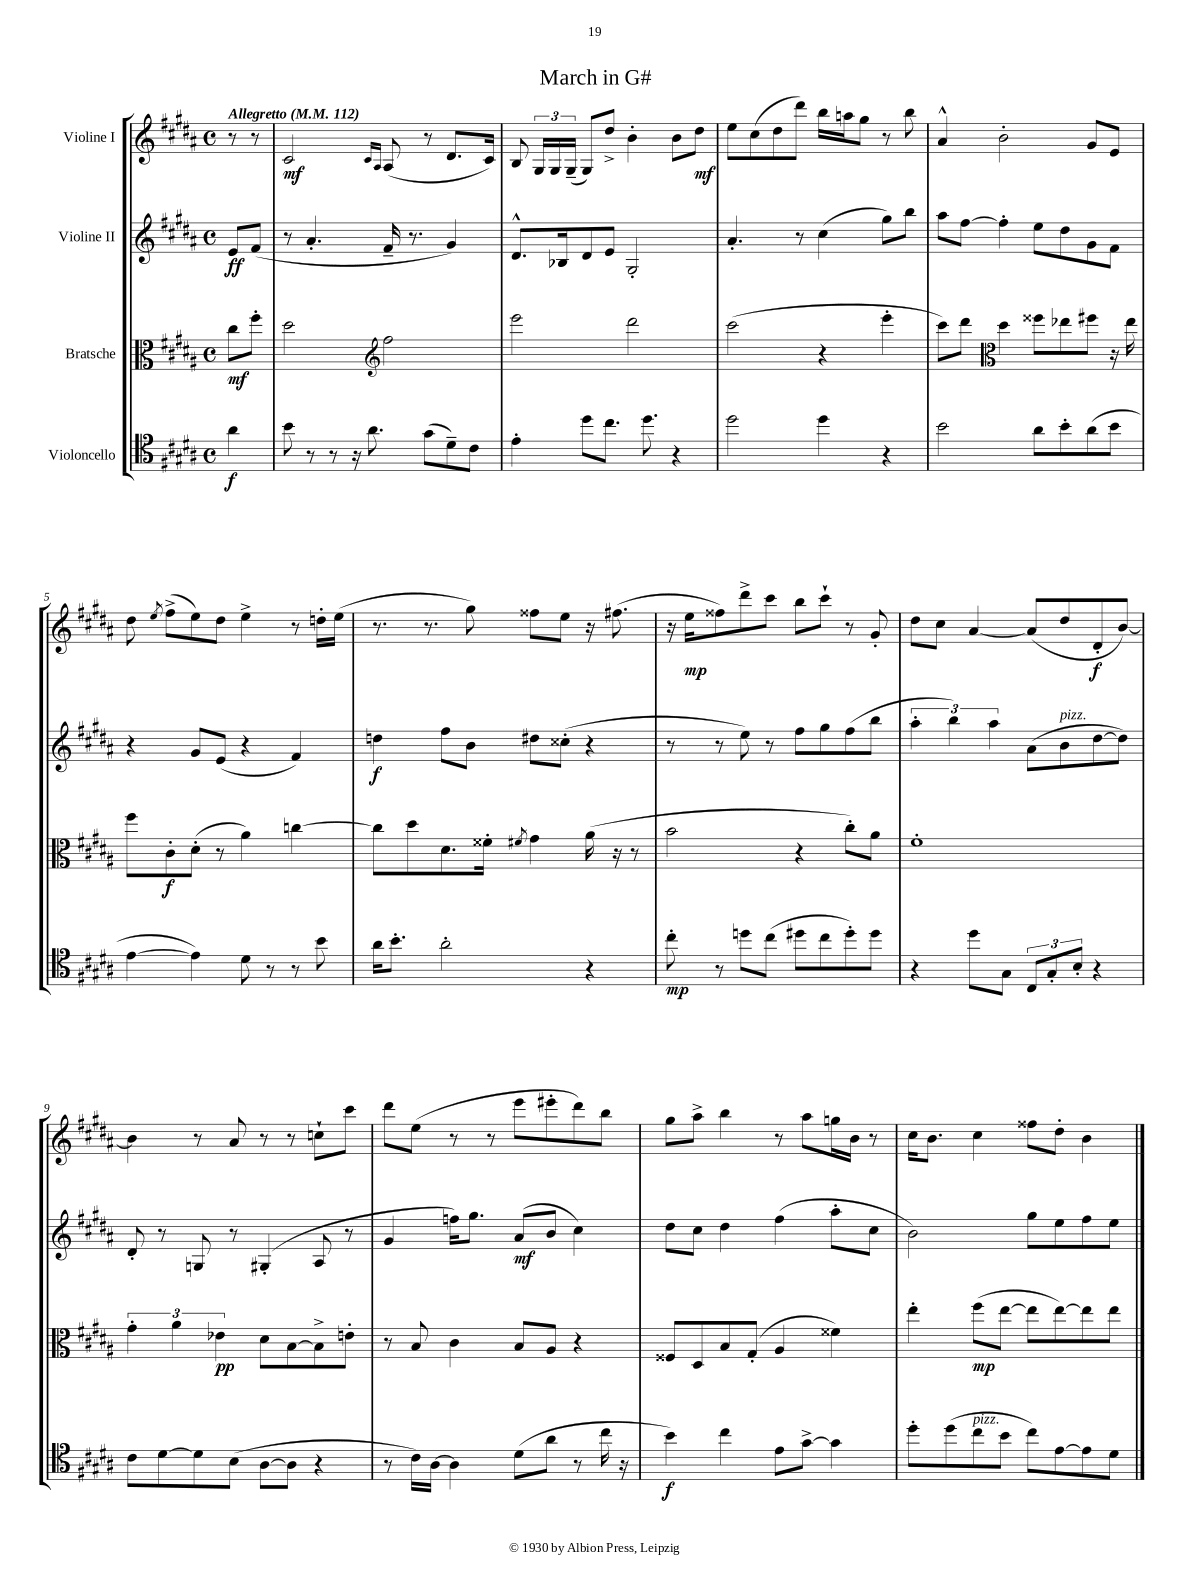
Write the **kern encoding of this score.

**kern	**dynam	**kern	**dynam	**kern	**dynam	**kern	**dynam
*part4	*part4	*part3	*part3	*part2	*part2	*part1	*part1
*staff4	*staff4	*staff3	*staff3	*staff2	*staff2	*staff1	*staff1
*I"Violoncello	*	*I"Bratsche	*	*I"Violine II	*	*I"Violine I	*
*clefC4	*	*clefC3	*	*clefG2	*	*clefG2	*
*k[f#c#g#d#a#]	*	*k[f#c#g#d#a#]	*	*k[f#c#g#d#a#]	*	*k[f#c#g#d#a#]	*
*M4/4	*	*M4/4	*	*M4/4	*	*M4/4	*
*met(c)	*	*met(c)	*	*met(c)	*	*met(c)	*
*MM112	*	*MM112	*	*MM112	*	*MM112	*
=	=	=	=	=	=	=	=
!	!	!	!	!	!	!LO:TX:a:B:t=Allegretto	!
4a#\	f	8cc#\L	mf	8e/L	ff	8r	.
.	.	8ff#'\J	.	(8f#/J	.	8r	.
=1	=1	=1	=1	=1	=1	=1	=1
8b\	.	2dd#\	.	8r	.	2c#/	mf
8r	.	.	.	4.a#'/	.	.	.
8r	.	.	.	.	.	.	.
16r	.	.	.	.	.	.	.
8.a#\	.	.	.	.	.	.	.
*	*	*clefG2	*	*	*	*	*
.	.	.	.	.	.	16qqc#/LL	.
.	.	.	.	.	.	16qqA#/JJ	.
.	.	2ff#\	.	16f#~/	.	(8A#/	.
.	.	.	.	8.r	.	.	.
(8g#\L	.	.	.	.	.	8r	.
8d#~\)	.	.	.	4g#/)	.	8.d#/L	.
8c#\J	.	.	.	.	.	.	.
.	.	.	.	.	.	16c#/Jk)	.
=2	=2	=2	=2	=2	=2	=2	=2
4e'\	.	2eee\	.	8.d#^^/L	.	8B/	.
.	.	.	.	.	.	24G#/LL	.
.	.	.	.	.	.	24G#/	.
.	.	.	.	16B-X/k	.	.	.
.	.	.	.	.	.	(24G#~/JJ	.
8dd#\L	.	.	.	8d#/	.	8G#/L)	.
8.cc#\J	.	.	.	8e/J	.	8dd#^/J	.
.	.	2ddd#\	.	2G#'/	.	4b'\	.
8.dd#\	.	.	.	.	.	.	.
4r	.	.	.	.	.	8b\L	.
.	.	.	.	.	.	8dd#\J	mf
=3	=3	=3	=3	=3	=3	=3	=3
2dd#\	.	(2ccc#\	.	4.a#'/	.	8ee\L	.
.	.	.	.	.	.	(8cc#\	.
.	.	.	.	.	.	8dd#\	.
.	.	.	.	8r	.	8ddd#\J)	.
4dd#\	.	4r	.	(4cc#\	.	16bb\LL	.
.	.	.	.	.	.	16aan\J	.
.	.	.	.	.	.	8gg#\J	.
4r	.	4eee'\	.	8gg#\L)	.	8r	.
.	.	.	.	8bb\J	.	8bb\	.
=4	=4	=4	=4	=4	=4	=4	=4
2b\	.	8ccc#\L)	.	8aa#\L	.	4a#^^/	.
.	.	8ddd#\J	.	[8ff#\J	.	.	.
*	*	*clefC3	*	*	*	*	*
.	.	4dd#\	.	4ff#'\]	.	2b'\	.
8a#\L	.	8ff##X\L	.	8ee\L	.	.	.
8b'\	.	8ee-X\	.	8dd#\	.	.	.
(8a#\	.	8ff#X\J	.	8g#\	.	8g#/L	.
8b\J	.	16r	.	8f#\J	.	8e/J	.
.	.	16ee-\	.	.	.	.	.
!!LO:LB:g=z
=5	=5	=5	=5	=5	=5	=5	=5
[4e\	.	8ff#\L	.	4r	.	8dd#\	.
.	.	.	.	.	.	8qee/	.
.	.	8c#'\	f	.	.	(8ff#^\L	.
4e\])	.	(8d#'\J	.	8g#/L	.	8ee\)	.
.	.	8r	.	(8e/J	.	8dd#\J	.
8d#\	.	4a#\)	.	4r	.	4ee^\	.
8r	.	.	.	.	.	.	.
8r	.	[4ccn\	.	4f#/)	.	8r	.
8b\	.	.	.	.	.	16ddn'\LL	.
.	.	.	.	.	.	(16ee\JJ	.
=6	=6	=6	=6	=6	=6	=6	=6
16a#\KL	.	8cc\L]	.	4ddn\	f	8.r	.
8.b'\J	.	.	.	.	.	.	.
.	.	8dd#\	.	.	.	.	.
.	.	.	.	.	.	8.r	.
2a#'\	.	8.d#\	.	8ff#\L	.	.	.
.	.	.	.	8b\J	.	8gg#\)	.
.	.	16f##X'\Jk	.	.	.	.	.
.	.	8qf#X/	.	.	.	.	.
.	.	4g#\	.	8dd#X\L	.	8ff##X\L	.
.	.	.	.	(8cc##X'\J	.	8ee\J	.
4r	.	(16a#\	.	4r	.	16r	.
.	.	16r	.	.	.	(8.ff#X\	.
.	.	8r	.	.	.	.	.
=7	=7	=7	=7	=7	=7	=7	=7
8cc#'\	mp	2b\	.	8r	.	16r	.
.	.	.	.	.	.	16ee\KL	mp
8r	.	.	.	8r	.	8ff##X\)	.
8ddn\L	.	.	.	8ee\)	.	8ddd#^\	.
(8cc#\J	.	.	.	8r	.	8ccc#\J	.
8dd#X\L	.	4r	.	8ff#\L	.	8bb\L	.
8cc#\	.	.	.	8gg#\	.	8ccc#`\J	.
8dd#'\)	.	8cc#'\L)	.	(8ff#\	.	8r	.
8dd#\J	.	8a#\J	.	8bb\J	.	8g#'/	.
=8	=8	=8	=8	=8	=8	=8	=8
4r	.	1f#'	.	6aa#'\	.	8dd#\L	.
.	.	.	.	.	.	8cc#\J	.
.	.	.	.	6bb\)	.	.	.
8dd#\L	.	.	.	.	.	[4a#/	.
.	.	.	.	6aa#\	.	.	.
8G#\J	.	.	.	.	.	.	.
12C#/L	.	.	.	(8a#\L	.	(8a#/L]	.
12G#'/	.	.	.	.	.	.	.
!	!	!	!	!LO:TX:a:i:t=pizz.	!	!	!
.	.	.	.	8b\	.	8dd#/	.
12B'/J	.	.	.	.	.	.	.
4r	.	.	.	[8dd#\	.	8d#'/	f
.	.	.	.	8dd#\J])	.	[8b/J)	.
!!LO:LB:g=z
=9	=9	=9	=9	=9	=9	=9	=9
8c#\L	.	6g#'\	.	8d#'/	.	4b\]	.
[8d#\	.	.	.	8r	.	.	.
.	.	6a#\	.	.	.	.	.
8d#\]	.	.	.	8Gn/	.	8r	.
.	.	6e-X\	pp	.	.	.	.
(8B\J	.	.	.	8r	.	8a#/	.
[8A#\L	.	8d#\L	.	(4G#X'/	.	8r	.
8A#\J]	.	[8B\	.	.	.	8r	.
4r	.	8B^\]	.	8A#/	.	8ccn`\L	.
.	.	8en'\J	.	8r	.	8ccc#\J	.
=10	=10	=10	=10	=10	=10	=10	=10
8r	.	8r	.	4g#/	.	8ddd#\L	.
16c#\LL)	.	8B/	.	.	.	(8ee\J	.
[16A#\JJ	.	.	.	.	.	.	.
4A#\]	.	4c#\	.	16ffn\KL)	.	8r	.
.	.	.	.	8.gg#\J	.	.	.
.	.	.	.	.	.	8r	.
(8d#\L	.	8B/L	.	(8a#/L	mf	8eee\L	.
8a#\J	.	8A#/J	.	8b/J	.	8eee#X'\	.
8r	.	4r	.	4cc#\)	.	8ddd#\)	.
16cc#\	.	.	.	.	.	8bb\J	.
16r	.	.	.	.	.	.	.
=11	=11	=11	=11	=11	=11	=11	=11
4b\)	f	8F##X/L	.	8dd#\L	.	8gg#\L	.
.	.	8D#/	.	8cc#\J	.	8aa#^\J	.
4cc#\	.	8B/	.	4dd#\	.	4bb\	.
.	.	(8G#'/J	.	.	.	.	.
8e\L	.	4A#/	.	(4ff#\	.	8r	.
[8g#^\J	.	.	.	.	.	8aa#\L	.
4g#\]	.	4f##X\)	.	8aa#'\L	.	16ggn\L	.
.	.	.	.	.	.	16b\JJ	.
.	.	.	.	8cc#\J	.	8r	.
=12	=12	=12	=12	=12	=12	=12	=12
8dd#'\L	.	4ee'\	.	2b\)	.	16cc#\KL	.
.	.	.	.	.	.	8.b\J	.
(8dd#\	.	.	.	.	.	.	.
!LO:TX:a:i:t=pizz.	!	!	!	!	!	!	!
8cc#\	.	(8ff#\L	mp	.	.	4cc#\	.
8b\J	.	[8ee\J	.	.	.	.	.
8cc#\L)	.	8ee\L]	.	8gg#\L	.	8ff##X\L	.
[8e\	.	[8ee\)	.	8ee\	.	8dd#'\J	.
8e\]	.	8ee\]	.	8ff#\	.	4b\	.
8d#\J	.	8ee\J	.	8ee\J	.	.	.
==	==	==	==	==	==	==	==
*-	*-	*-	*-	*-	*-	*-	*-
